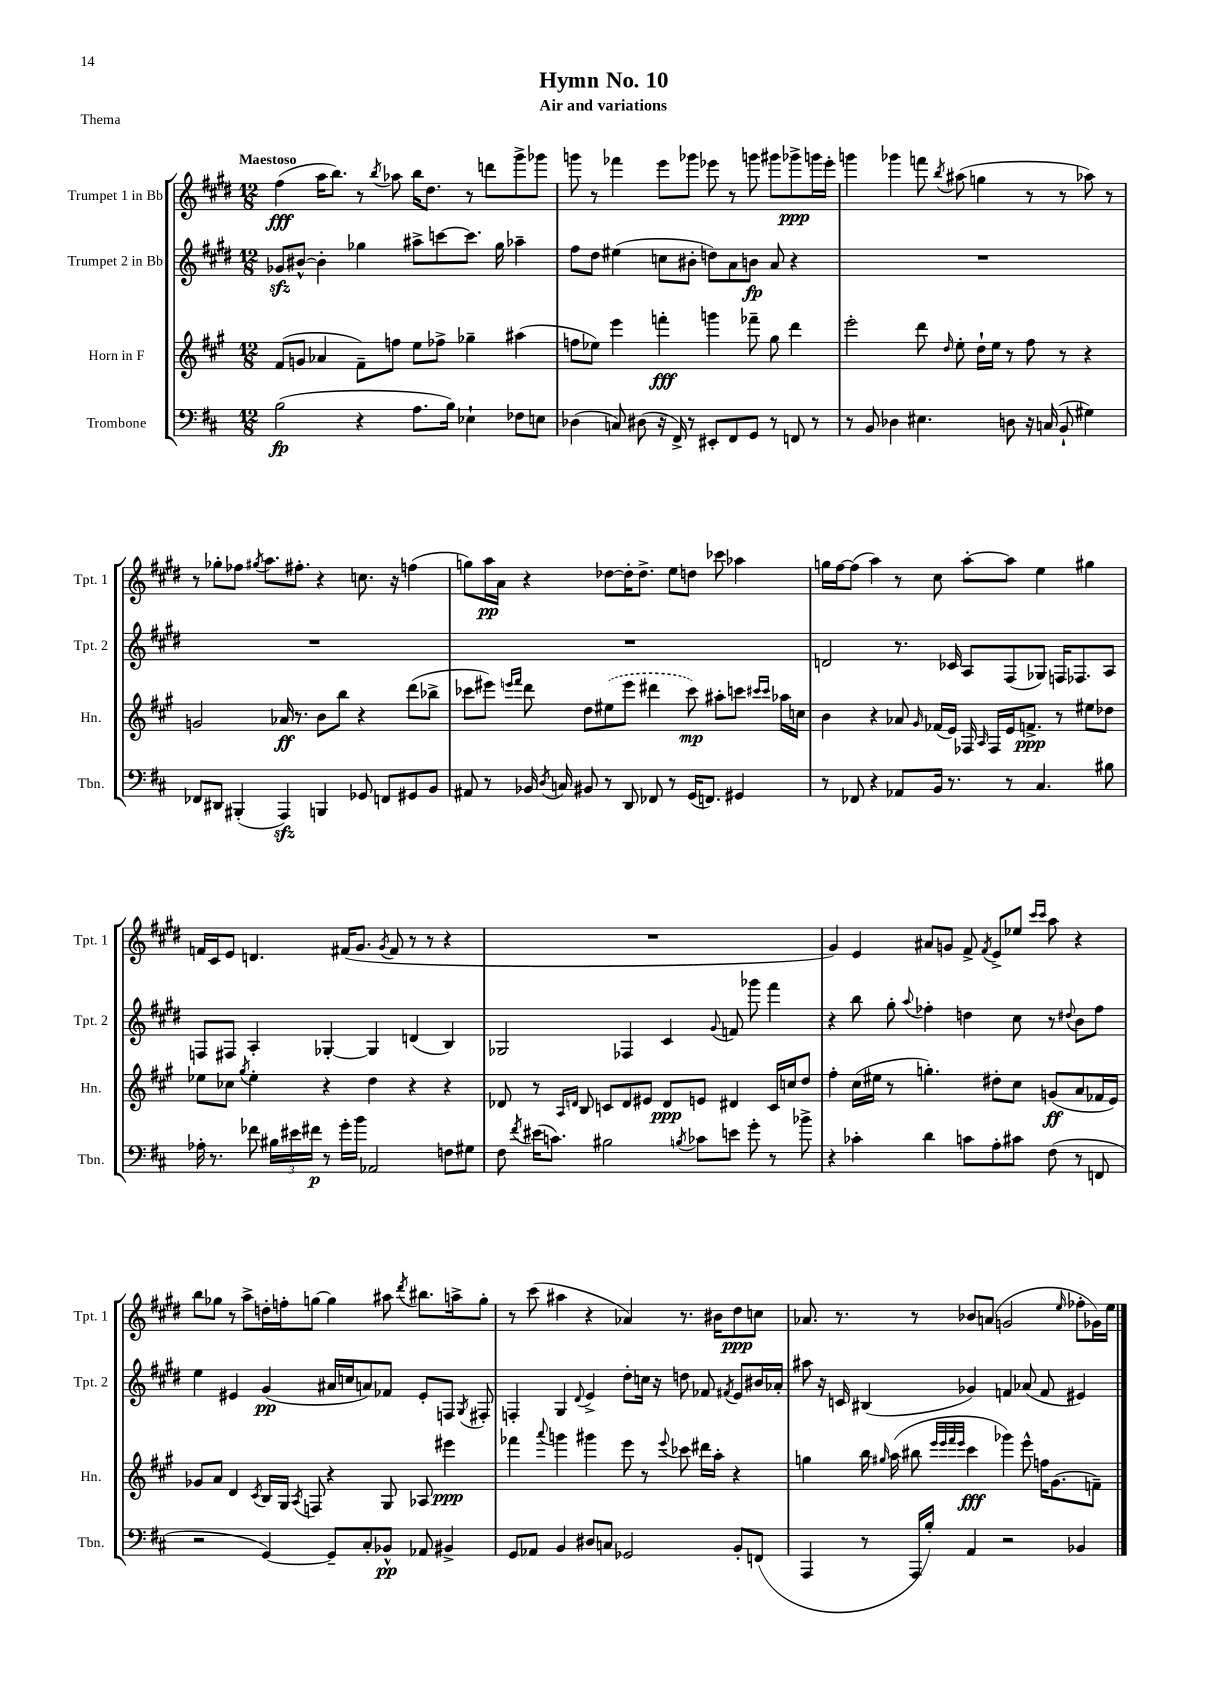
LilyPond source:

\header { title = "Hymn No. 10" subtitle = "Air and variations" piece = "Thema" }
<<
\new StaffGroup <<
\new Staff = "s0" \with { instrumentName = "Trumpet 1 in Bb" shortInstrumentName = "Tpt. 1" } {
    \clef treble \key e \major \numericTimeSignature \time 12/8 \tempo "Maestoso"
    \autoBeamOff fis''4\fff( a''16[ b''8.]) r8 \acciaccatura { b''8 } aes''8 b''16[ dis''8.] r8 d'''8[ gis'''8-> ges'''8] |
    g'''8 r8 fes'''4 e'''8[ ges'''8] ees'''8 r8 g'''8 gis'''8[ ges'''8->\ppp g'''16 ees'''16]-. |
    g'''4 ges'''4 f'''8 \acciaccatura { b''8 } ais''8( g''4 r8 r8 aes''8) r8 |
    r8 ges''8[-. fes''8] \acciaccatura { gis''8 } a''8.[ fis''8.]-. r4 c''8. r16 f''4( |
    g''8[) a''16\pp a'16] r4 des''8[~ des''16-. des''8.]-> e''8[ d''8] ces'''8 aes''4 |
    g''16[ fis''16~ fis''8]( a''4) r8 cis''8 a''8[~-. a''8] e''4 gis''4 |
    f'16[ cis'16 e'8] d'4. fis'16[( gis'8.] \acciaccatura { gis'8 } fis'8 r8 r8 r4 |
    R1. |
    gis'4) e'4 ais'8[ g'8] fis'8-> \acciaccatura { fis'8 } e'8[-> ees''8] \grace { cis'''16[ cis'''16] } a''8 r4 |
    b''8[ ges''8] r8 a''8[-> d''16-. f''16-. g''8]~ g''4 ais''8 \acciaccatura { dis'''8 } bis''8.[ a''16-> g''8]-. |
    r8 cis'''8( ais''4 r4 aes'4) r8. bis'16[ dis''8\ppp c''8] |
    aes'8. r8. r8 bes'8[ a'8]( g'2 \grace { e''16 } fes''8[-. ges'16) e''16] \bar "|." |
}
\new Staff = "s1" \with { instrumentName = "Trumpet 2 in Bb" shortInstrumentName = "Tpt. 2" } {
    \clef treble \key e \major \numericTimeSignature \time 12/8
    \autoBeamOff ges'8[\sfz bis'8]~-^ bis'4-. ges''4 ais''8[-> c'''8~ c'''8.] ges''16 aes''4-- |
    fis''8[ dis''8] eis''4( c''8[ bis'8]-. d''8[) a'8 b'8]\fp a'8 r4 |
    R1. |
    R1. |
    R1. |
    d'2 r8. ces'16 a8[ fis8( ges8]) f16[ fes8. a8] |
    f8[ fis8] a4-. ges4~-. ges4 d'4( b4) |
    ges2 fes4 cis'4 \appoggiatura { gis'8 } f'8 ges'''8 fis'''4 |
    r4 b''8 gis''8-. \appoggiatura { a''8 } fes''4-. d''4 cis''8 r8 \appoggiatura { dis''8 } b'8[ fes''8] |
    e''4 eis'4 gis'4\pp( ais'16[ c''16 a'8) fes'8] eis'8[-. f8] \acciaccatura { gis8 } fis8-. |
    f4-. gis4 \appoggiatura { dis'8 } e'4-> dis''8[-. c''16] r16 d''8 fes'8 \acciaccatura { fis'8 } e'8[ bis'16 aes'16]-. |
    ais''8 r16 c'16 bis4( ges'4) f'4 aes'8( f'8 eis'4) \bar "|." |
}
\new Staff = "s2" \with { instrumentName = "Horn in F" shortInstrumentName = "Hn." } {
    \clef treble \key a \major \numericTimeSignature \time 12/8
    \autoBeamOff fis'8[( g'8] aes'4 fis'8[--) f''8] e''8[ fes''8]-> ges''4-- ais''4( |
    f''8[ ees''8]) e'''4 f'''4-.\fff g'''4 fes'''8-- gis''8 d'''4 |
    e'''2-. d'''8 \grace { d''16 } e''8-. d''16[-! e''16] r8 fis''8 r8 r4 |
    g'2 aes'16\ff r8. b'8[ b''8] r4 d'''8[( bes''8]-> |
    ces'''8[ eis'''8]) \grace { e'''16[ fis'''16] } d'''8 d''8[ \once \slurDashed eis''8( e'''8] dis'''4 ces'''8\mp) ais''8[-. c'''8] \grace { cis'''16[ cis'''16] } aes''16[ c''16] |
    b'4 r4 aes'8 \grace { gis'16 } fes'16[( e'16]) fes16 \grace { a16 } fes16[ e'16 f'8.]->\ppp r8 eis''8[ des''8] |
    ees''8[ ces''8] \acciaccatura { gis''8 } ees''4-. r4 d''4 r4 r4 |
    des'8 r8 \grace { a16[ d'16] } b8 c'8[ d'8 eis'8] d'8[\ppp e'8] dis'4 c'16[ c''16 d''8] |
    fis''4-. cis''16[( eis''16] r8 g''4.-.) dis''8[-. cis''8] g'8[\ff( a'8 fes'16 e'16]) |
    ges'8[ a'8] d'4 \acciaccatura { cis'8 } b16[ gis16] \acciaccatura { a8 } f8 r4 gis8 aes8 eis'''4\ppp |
    fes'''4 \appoggiatura { a'''8 } g'''4 gis'''4 e'''8 r8 \appoggiatura { e'''8 } ces'''8 dis'''16[ a''16]-. r4 |
    g''4 b''16 \grace { gis''16 } a''16( bis''8 \grace { e'''32[ e'''32 fis'''32 e'''32] } cis'''4\fff ges'''4) e'''8-^ f''16[ gis'8.( f'8]--) \bar "|." |
}
\new Staff = "s3" \with { instrumentName = "Trombone" shortInstrumentName = "Tbn." } {
    \clef bass \key d \major \numericTimeSignature \time 12/8
    \autoBeamOff b2\fp( r4 a8.[ b16]) ees4-! fes8[ e8] |
    des4( c8) dis8( r16 fis,16->) r8 eis,8[-. fis,8 g,8] r8 f,8 r8 |
    r8 b,8 des4 eis4. d8 r16 c16( b,8-! gis4) |
    fes,8[ dis,8] bis,,4-.( a,,4\sfz) b,,4 ges,8 f,8[ gis,8 b,8] |
    ais,8 r8 bes,16 \acciaccatura { d8 } c16 bis,8 r8 d,8 fes,8 r8 g,16[( f,8.]) gis,4 |
    r8 fes,8 r4 aes,8[ b,16] r8. r8 cis4. bis8 |
    aes16-. r8. fes'8 \tuplet 3/2 { bis16[ eis'16 fis'16]\p } r8 g'16[-. b'16] aes,2 f8[ gis8] |
    fis8 \acciaccatura { fis'8 } eis'16[( c'8.]) bis2 \acciaccatura { b8 } ces'8[ e'8] g'8-. r8 bes'8-> |
    r4 ces'4-. d'4 c'8[ a8-. cis'8] fis8( r8 f,8 |
    r2 g,4~) g,8[-- cis8-. bes,8]-^\pp aes,8 bis,4-> |
    g,8[ aes,8] b,4 dis8[ c8] ges,2 b,8[-. f,8]( |
    a,,4 r8 a,,16[ b16]-.) a,4 r2 bes,4 \bar "|." |
}
>>
>>
\layout { \context { \Score \remove "Bar_number_engraver" } }
